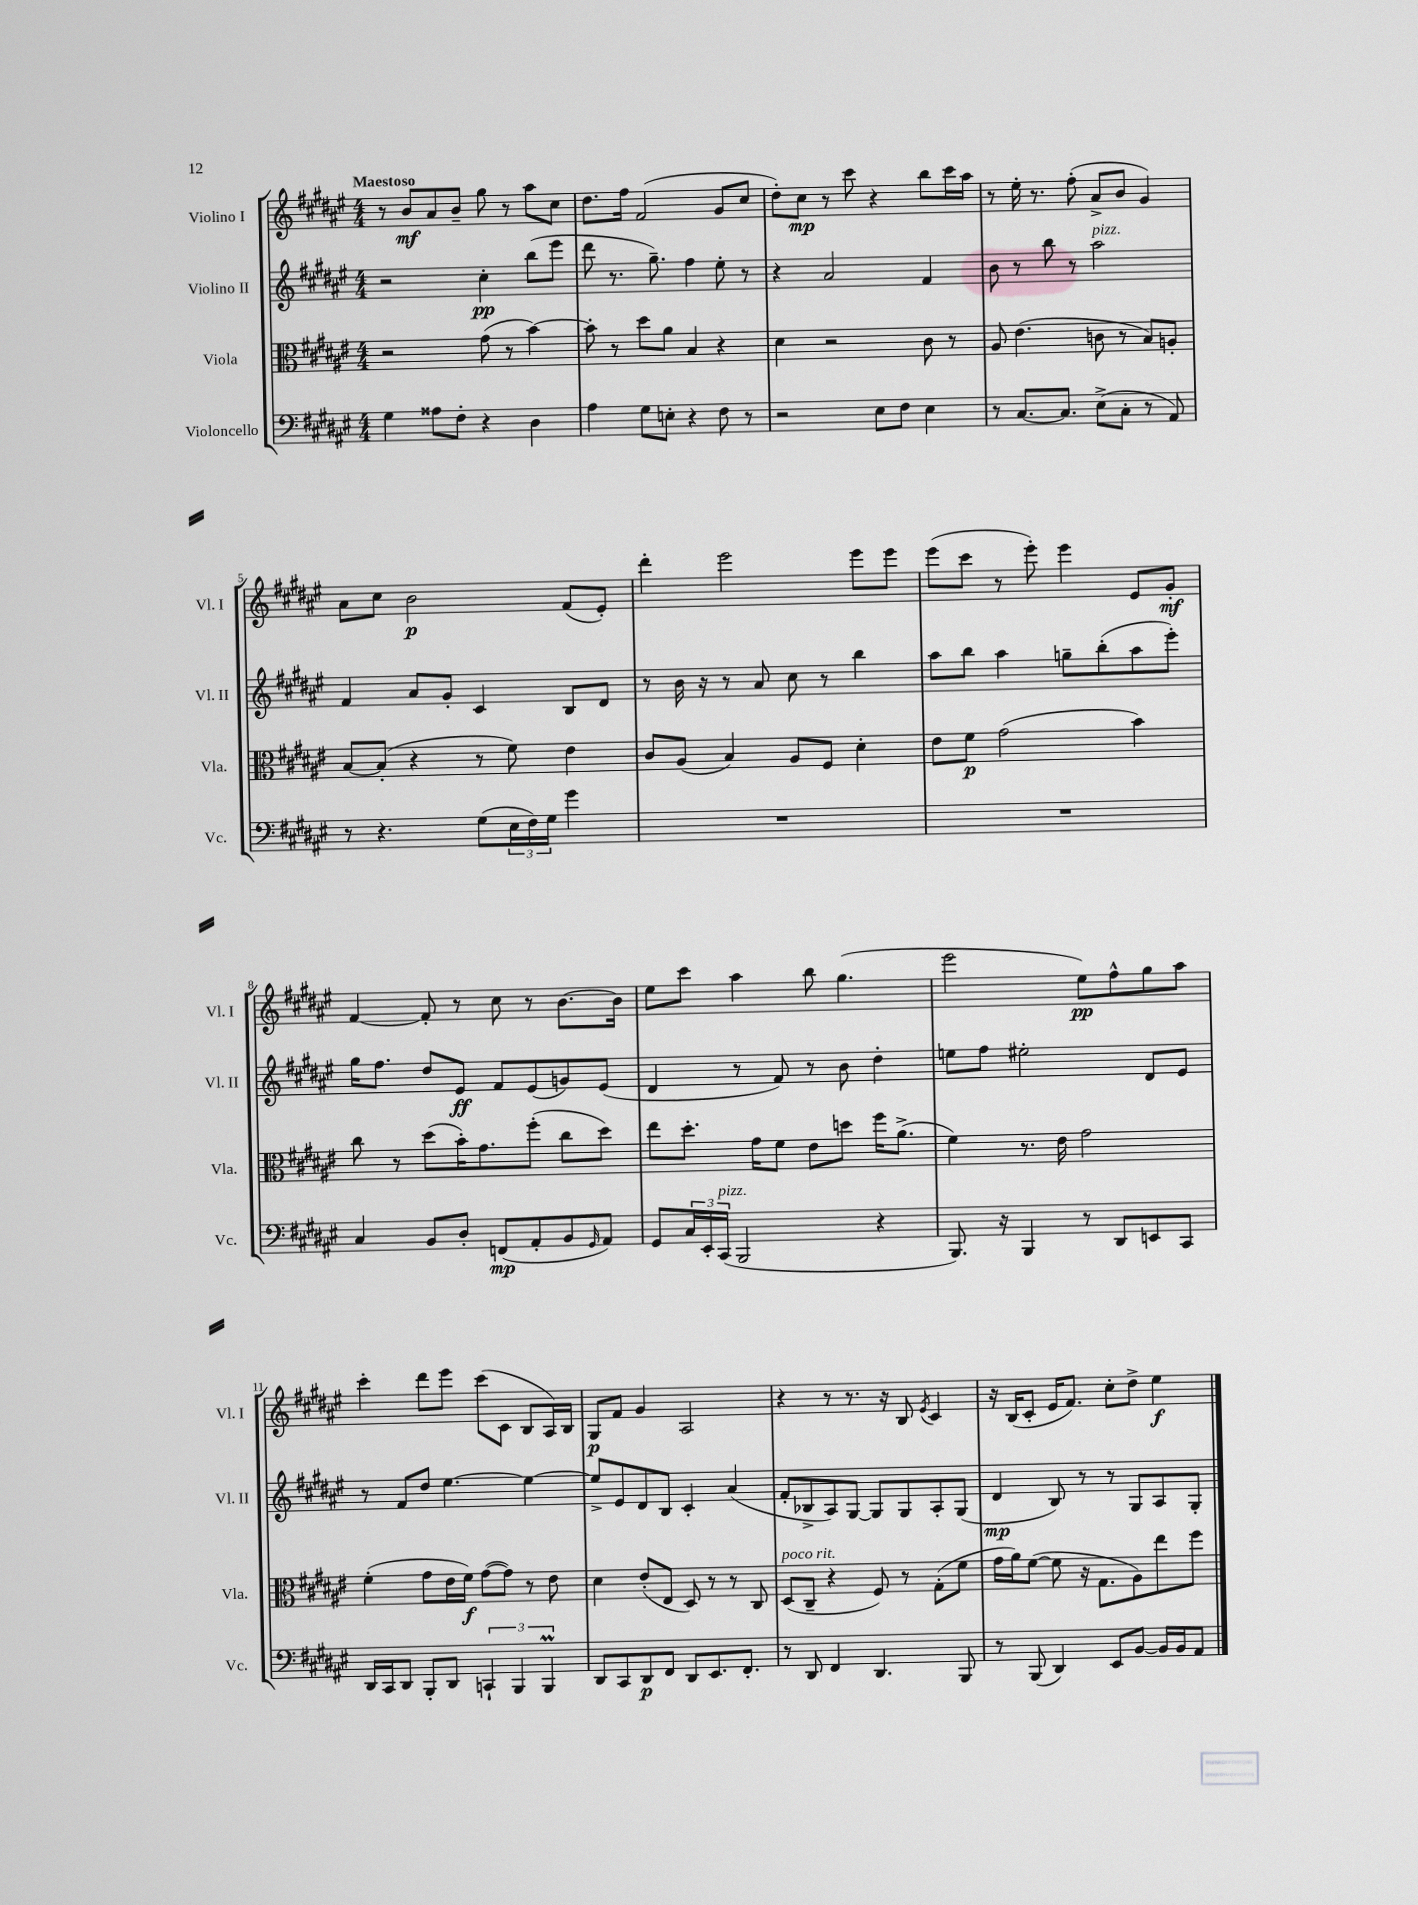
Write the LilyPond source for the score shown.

<<
\new StaffGroup <<
\new Staff = "s0" \with { instrumentName = "Violino I" shortInstrumentName = "Vl. I" } {
    \clef treble \key fis \major \numericTimeSignature \time 4/4 \tempo "Maestoso"
    r8 b'8\mf ais'8 b'8-- gis''8 r8 ais''8 cis''8 |
    dis''8. fis''16 fis'2( gis'8 cis''8 |
    dis''8-.) cis''8\mp r8 cis'''8 r4 b''8 cis'''16 ais''16 |
    r8 eis''16-. r8. fis''8-.( ais'8-> b'8 gis'4) |
    ais'8 cis''8 b'2\p fis'8( eis'8-.) |
    dis'''4-. eis'''2 eis'''8 eis'''8 |
    eis'''8( cis'''8 r8 eis'''8-.) eis'''4 eis'8 gis'8-.\mf |
    fis'4~ fis'8-. r8 cis''8 r8 b'8.~ b'16 |
    eis''8 cis'''8 ais''4 b''8 gis''4.( |
    eis'''2 eis''8\pp) fis''8-^ gis''8 ais''8 |
    cis'''4-. dis'''8 eis'''8 cis'''8( cis'8 b8 ais16) b16 |
    gis8\p fis'8 gis'4 ais2 |
    r4 r8 r8. r16 b8 \acciaccatura { eis'8 } cis'4 |
    r16 b16( cis'8-. eis'16 fis'8.) cis''8-. dis''8-> eis''4\f \bar "|." |
}
\new Staff = "s1" \with { instrumentName = "Violino II" shortInstrumentName = "Vl. II" } {
    \clef treble \key fis \major \numericTimeSignature \time 4/4
    r2 cis''4-.\pp b''8( eis'''8 |
    dis'''8 r8. gis''8.--) fis''4 eis''8-. r8 |
    r4 ais'2 fis'4 |
    b'8 r8 b''8 r8 ais''2^\markup { \italic "pizz." } |
    fis'4 ais'8 gis'8-. cis'4 b8 dis'8 |
    r8 b'16 r16 r8 ais'8 cis''8 r8 b''4 |
    ais''8 b''8 ais''4 g''8-- b''8-.( ais''8 eis'''8-.) |
    gis''16 fis''8. dis''8 eis'8\ff fis'8 eis'8( g'8) eis'8( |
    dis'4 r8 fis'8) r8 b'8 dis''4-. |
    e''8 fis''8 eis''2-. dis'8 eis'8 |
    r8 fis'8 dis''8 eis''4.~ eis''4~ |
    eis''8-> eis'8 dis'8 b8 cis'4-. ais'4( |
    fis'8-. bes8-> ais8) gis8~ gis8 gis8 ais8-. gis8( |
    dis'4\mp b8) r8 r8 gis8 ais8 gis8-. \bar "|." |
}
\new Staff = "s2" \with { instrumentName = "Viola" shortInstrumentName = "Vla." } {
    \clef alto \key fis \major \numericTimeSignature \time 4/4
    r2 gis'8( r8 b'4~) |
    b'8-. r8 dis''8 ais'8 b4 r4 |
    dis'4 r2 cis'8 r8 |
    ais8 eis'4.( c'8 r8 b8) a8-. |
    b8~ b8-.( r4 r8 fis'8) eis'4 |
    cis'8 ais8( b4) ais8 fis8 dis'4-. |
    eis'8 fis'8\p gis'2( b'4) |
    cis''8 r8 dis''8( b'16-.) gis'8. fis''8-.( cis''8 dis''8) |
    eis''8 dis''8.-. gis'16 fis'8 eis'8 d''8 fis''16 ais'8.->( |
    fis'4) r8. eis'16 gis'2 |
    fis'4-.( gis'8 eis'16 fis'16\f) gis'8~( gis'8) r8 eis'8 |
    dis'4 eis'8-.( eis8 dis8) r8 r8 cis8 |
    dis8^\markup { \italic "poco rit." }( cis8-- r4 fis8) r8 gis8-.( fis'8 |
    gis'16 ais'16) fis'8~( fis'8 r16 gis8. ais8) eis''8 fis''8 \bar "|." |
}
\new Staff = "s3" \with { instrumentName = "Violoncello" shortInstrumentName = "Vc." } {
    \clef bass \key fis \major \numericTimeSignature \time 4/4
    gis4 aisis8 fis8-. r4 dis4 |
    ais4 gis8 e8-. r4 fis8 r8 |
    r2 eis8 fis8 eis4 |
    r8 cis8.~ cis8. eis8->( cis8-. r8 ais,8) |
    r8 r4. gis8( \tuplet 3/2 { eis16 fis16) gis16 } gis'4 |
    R1 |
    R1 |
    cis4 b,8 dis8-. f,8\mp( ais,8-. b,8 \grace { gis,16 } ais,8) |
    gis,8 \tuplet 3/2 { cis16 eis,16-. cis,16^\markup { \italic "pizz." }( } b,,2 r4 |
    b,,8.) r16 b,,4 r8 dis,8 e,8 cis,8 |
    dis,16 cis,16 dis,8 b,,8-. dis,8 \tuplet 3/2 { c,4-! b,,4 b,,4\prall } |
    dis,8 cis,8 dis,8\p fis,8 dis,8 eis,8. fis,8.-. |
    r8 dis,8 fis,4 dis,4. b,,8 |
    r8 b,,8( dis,4) eis,8 b,8~ b,16 b,16 ais,8 \bar "|." |
}
>>
>>
